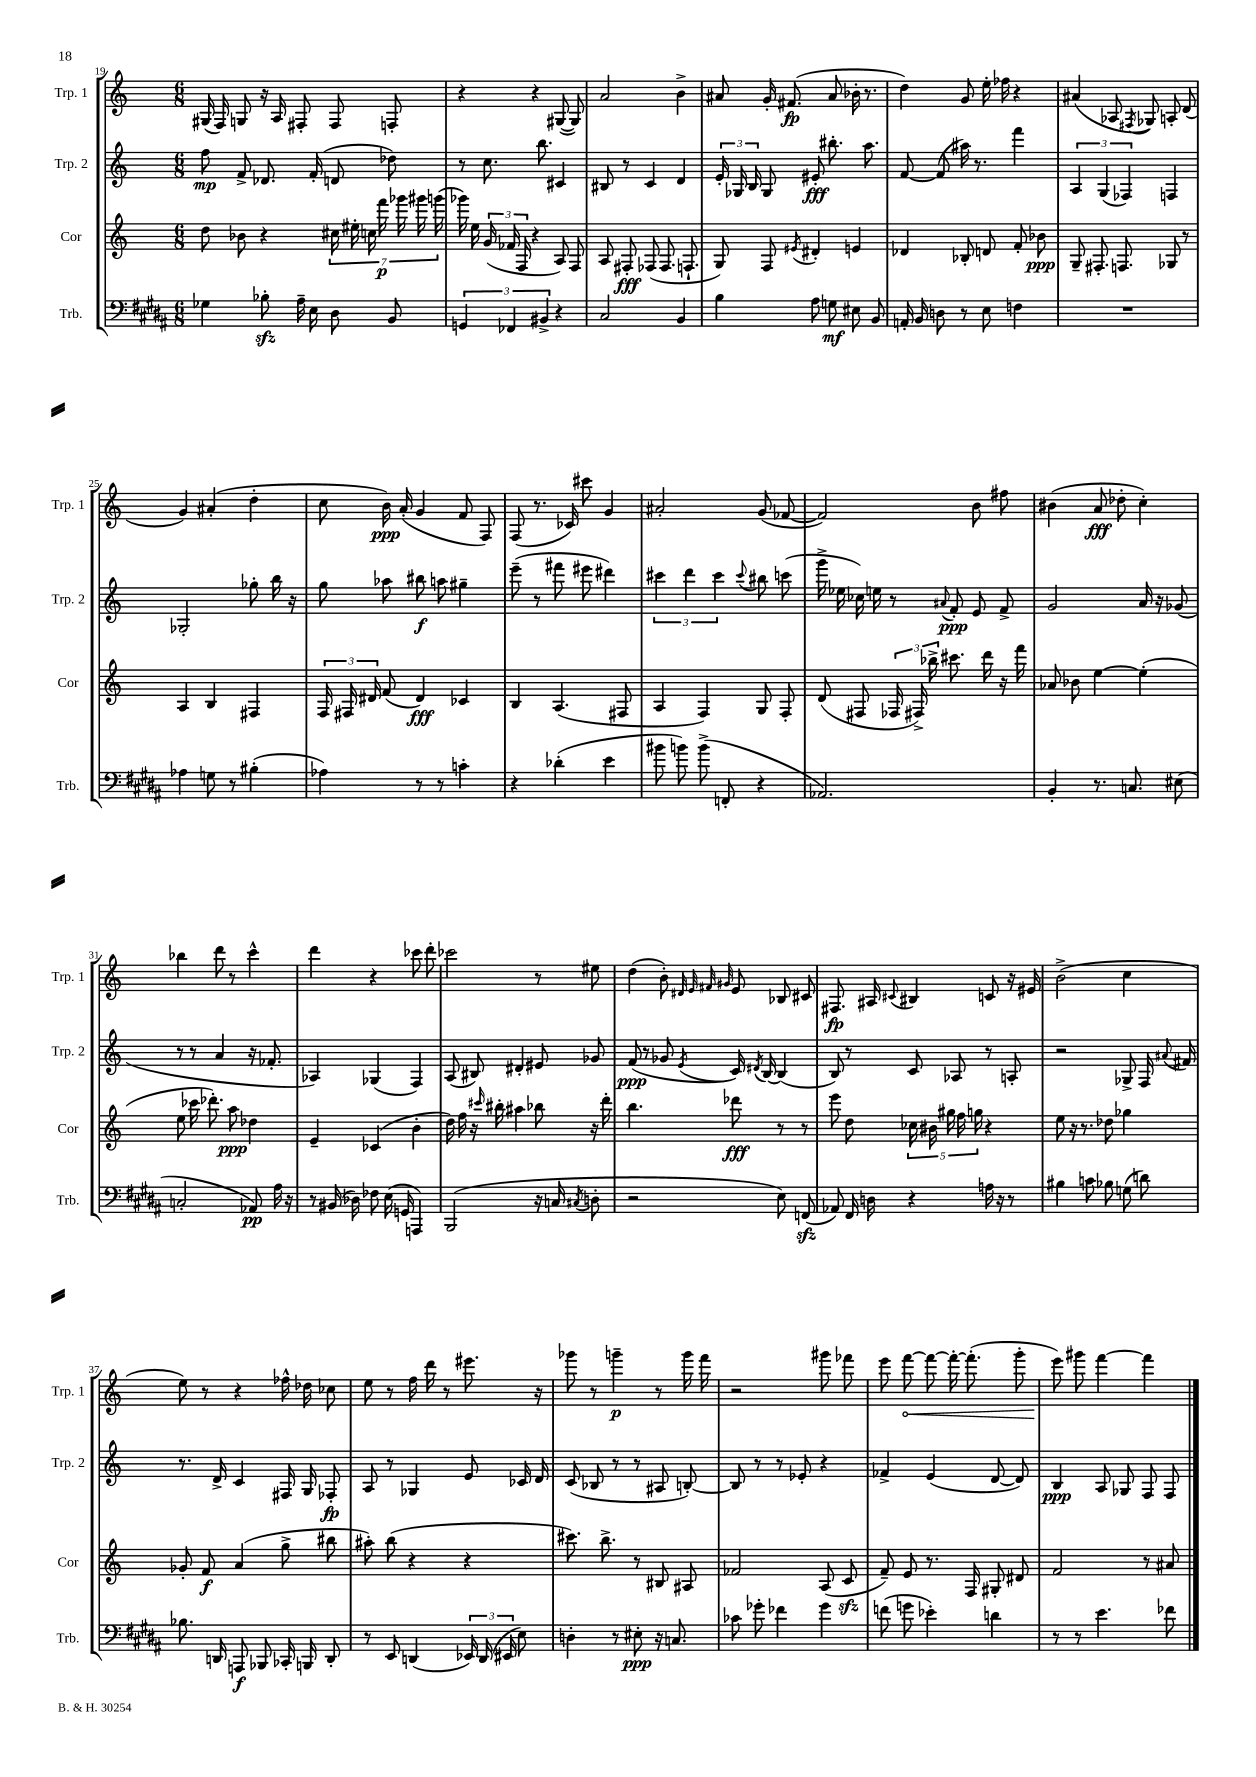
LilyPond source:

<<
\new StaffGroup <<
\new Staff = "s0" \with { instrumentName = "Trp. 1" shortInstrumentName = "Trp. 1" } {
    \clef treble \key c \major \numericTimeSignature \time 6/8
    \autoBeamOff gis16( f16) g8 r16 a16 fis8-. fis8 f8-. |
    r4 r4 gis8~( gis8) |
    a'2 b'4-> |
    ais'8 g'16-. fis'8.\fp( ais'8 bes'16-. r8. |
    d''4) g'8 e''16-. fes''16 r4 |
    ais'4( aes8 \acciaccatura { fis8 } ges8) a8-. d'8( |
    g'4) ais'4-.( d''4-. |
    c''8 b'16\ppp) a'16-.( g'4 f'8 f8) |
    f8( r8. ces'16) cis'''8 g'4 |
    ais'2-. g'8( fes'8~ |
    fes'2) b'8 fis''8 |
    bis'4( a'8\fff des''8-. c''4-.) |
    bes''4 d'''8 r8 c'''4-^ |
    d'''4 r4 ces'''8 d'''8-. |
    ces'''2 r8 eis''8 |
    d''4( b'8-.) \grace { dis'32 e'32 fis'32 gis'32 } e'8 bes8 cis'8 |
    fis8.\fp ais16 \appoggiatura { cis'8 } bis4 c'8 r16 eis'16 |
    b'2->( c''4 |
    e''8) r8 r4 fes''16-^ des''16 ces''8 |
    e''8 r8 f''16 d'''16 r8 eis'''8. r16 |
    ges'''8 r8 g'''4--\p r8 g'''16 f'''16 |
    r2 gis'''8 fes'''8 |
    e'''8 \once \override Hairpin.circled-tip = ##t f'''8~\< f'''8~ f'''16~-. f'''8.-.( g'''8-. |
    e'''8\!) gis'''8 f'''4~ f'''4 \bar "|." |
}
\new Staff = "s1" \with { instrumentName = "Trp. 2" shortInstrumentName = "Trp. 2" } {
    \clef treble \key c \major \numericTimeSignature \time 6/8
    \autoBeamOff f''8\mp f'8-> des'8. f'16-.( d'8 des''8) |
    r8 c''8. b''8. cis'4 |
    bis8 r8 c'4 d'4 |
    \tuplet 3/2 { e'16-. ges16 b16 } ges8 eis'8-.\fff bis''8.-. a''8. |
    f'8~ f'8( ais''16) r8. f'''4 |
    \tuplet 3/2 { a4 g4( fes4) } f4 |
    ges2-. ges''8-. b''16 r16 |
    g''8 aes''8 bis''8\f a''8 gis''4-- |
    e'''8--( r8 fis'''8 eis'''8 dis'''4) |
    \tuplet 3/2 { cis'''4 d'''4 cis'''4 } \appoggiatura { cis'''8 } bis''8 c'''8( |
    g'''16-> ees''16 ces''16) e''16 r8 \appoggiatura { ais'8 } f'8-.\ppp e'8 f'8-> |
    g'2 a'16 r16 ges'8( |
    r8 r8 a'4 r16 fes'8.-. |
    aes4) ges4( f4) |
    a8( bis8) dis'4-. eis'8 ges'8 |
    f'8\ppp( r8 ges'8 \acciaccatura { e'8 } c'16) \acciaccatura { dis'8 } b16~ b4( |
    b8) r8 c'8 aes8 r8 a8-. |
    r2 ges8-> f16 \appoggiatura { ais'8 } fis'16 |
    r8. d'16-> c'4 fis16 g16 fes8-.\fp |
    a8 r8 ges4 e'8 ces'16 d'16 |
    c'8( bes8 r8 r8 ais8 b8~-.) |
    b8 r8 r8 ees'8-. r4 |
    fes'4-> e'4( d'8~ d'8) |
    b4\ppp a8 ges8 f8 f8 \bar "|." |
}
\new Staff = "s2" \with { instrumentName = "Cor" shortInstrumentName = "Cor" } {
    \clef treble \key c \major \numericTimeSignature \time 6/8
    \autoBeamOff d''8 bes'8 r4 \tuplet 7/4 { cis''16 eis''16-. c''16 f'''16\p ges'''16 gis'''16 g'''16( } |
    ges'''16) e''16 \tuplet 3/2 { g'16( fes'16 f16 } r4 a8) f8 |
    a8 fis8-.\fff fes8( fes8. f8.-! |
    g8) f8 \acciaccatura { eis'8 } dis'4-. e'4 |
    des'4 bes8-. d'8 f'8-. bes'8\ppp |
    g8-- fis8.-. f8. ges8 r8 |
    a4 b4 fis4 |
    \tuplet 3/2 { f16 fis16 dis'16 } f'8( dis'4\fff) ces'4 |
    b4 a4.( fis8 |
    a4 f4) g8 f8-. |
    d'8( fis8 \tuplet 3/2 { fes16 fis16->) bes''16-> } cis'''8. d'''16 r16 f'''16 |
    aes'8 bes'8 e''4~ e''4-.( |
    e''8 ces'''16 des'''8.-.) a''8\ppp des''4 |
    e'4-- ces'4( b'4-. |
    d''16) f''16 r16 \grace { cis'''16 } bis''16-. ais''4 bes''8 r16 d'''16-. |
    b''4. des'''8\fff r8 r8 |
    e'''8 d''8 \tuplet 5/4 { ces''16 bis'16 gis''16 f''16 g''16 } r4 |
    e''8 r16 r8. des''8 ges''4 |
    ges'8-. f'8\f a'4( g''8-> bis''8 |
    ais''8-.) b''8( r4 r4 |
    cis'''8.) b''8.-> r8 bis8 ais8 |
    fes'2 a8( c'8\sfz |
    f'8--) e'8 r8. f16 gis8-. dis'8 |
    f'2 r8 ais'8 \bar "|." |
}
\new Staff = "s3" \with { instrumentName = "Trb." shortInstrumentName = "Trb." } {
    \clef bass \key b \major \numericTimeSignature \time 6/8
    \autoBeamOff ges4 bes8-.\sfz ais16-- e16 dis8 b,8 |
    \tuplet 3/2 { g,4 fes,4 bis,4-> } r4 |
    cis2 b,4 |
    b4 ais8 g8\mf eis8 b,8 |
    a,16-. b,16 d8 r8 e8 f4 |
    R2. |
    aes4 g8 r8 bis4-.( |
    aes4) r8 r8 c'4-. |
    r4 des'4-.( e'4 |
    bis'8 b'8) b'8->( f,8-. r4 |
    aes,2.) |
    b,4-. r8. c8. eis8( |
    c2-. aes,8\pp) ais16 r16 |
    r8 bis,16( des16) fes8 e16( g,16 a,,4) |
    b,,2( r16 c16 \acciaccatura { cis8 } d8-. |
    r2 e8) f,8\sfz( |
    aes,8) fis,16 d16 r4 a16 r16 r8 |
    bis4 c'8 bes8 g8( d'8) |
    bes8. d,16 a,,8\f bes,,8 ces,16-. b,,16 d,8-. |
    r8 e,8 d,4( \tuplet 3/2 { ees,16) d,16( eis,16 } e8) |
    d4-. r8 eis8-.\ppp r16 c8. |
    ces'8 ges'8-. fes'4 ges'4 |
    f'8( g'8 ees'4-.) d'4 |
    r8 r8 e'4. fes'8 \bar "|." |
}
>>
>>
\layout { \context { \Score currentBarNumber = #19 } }
